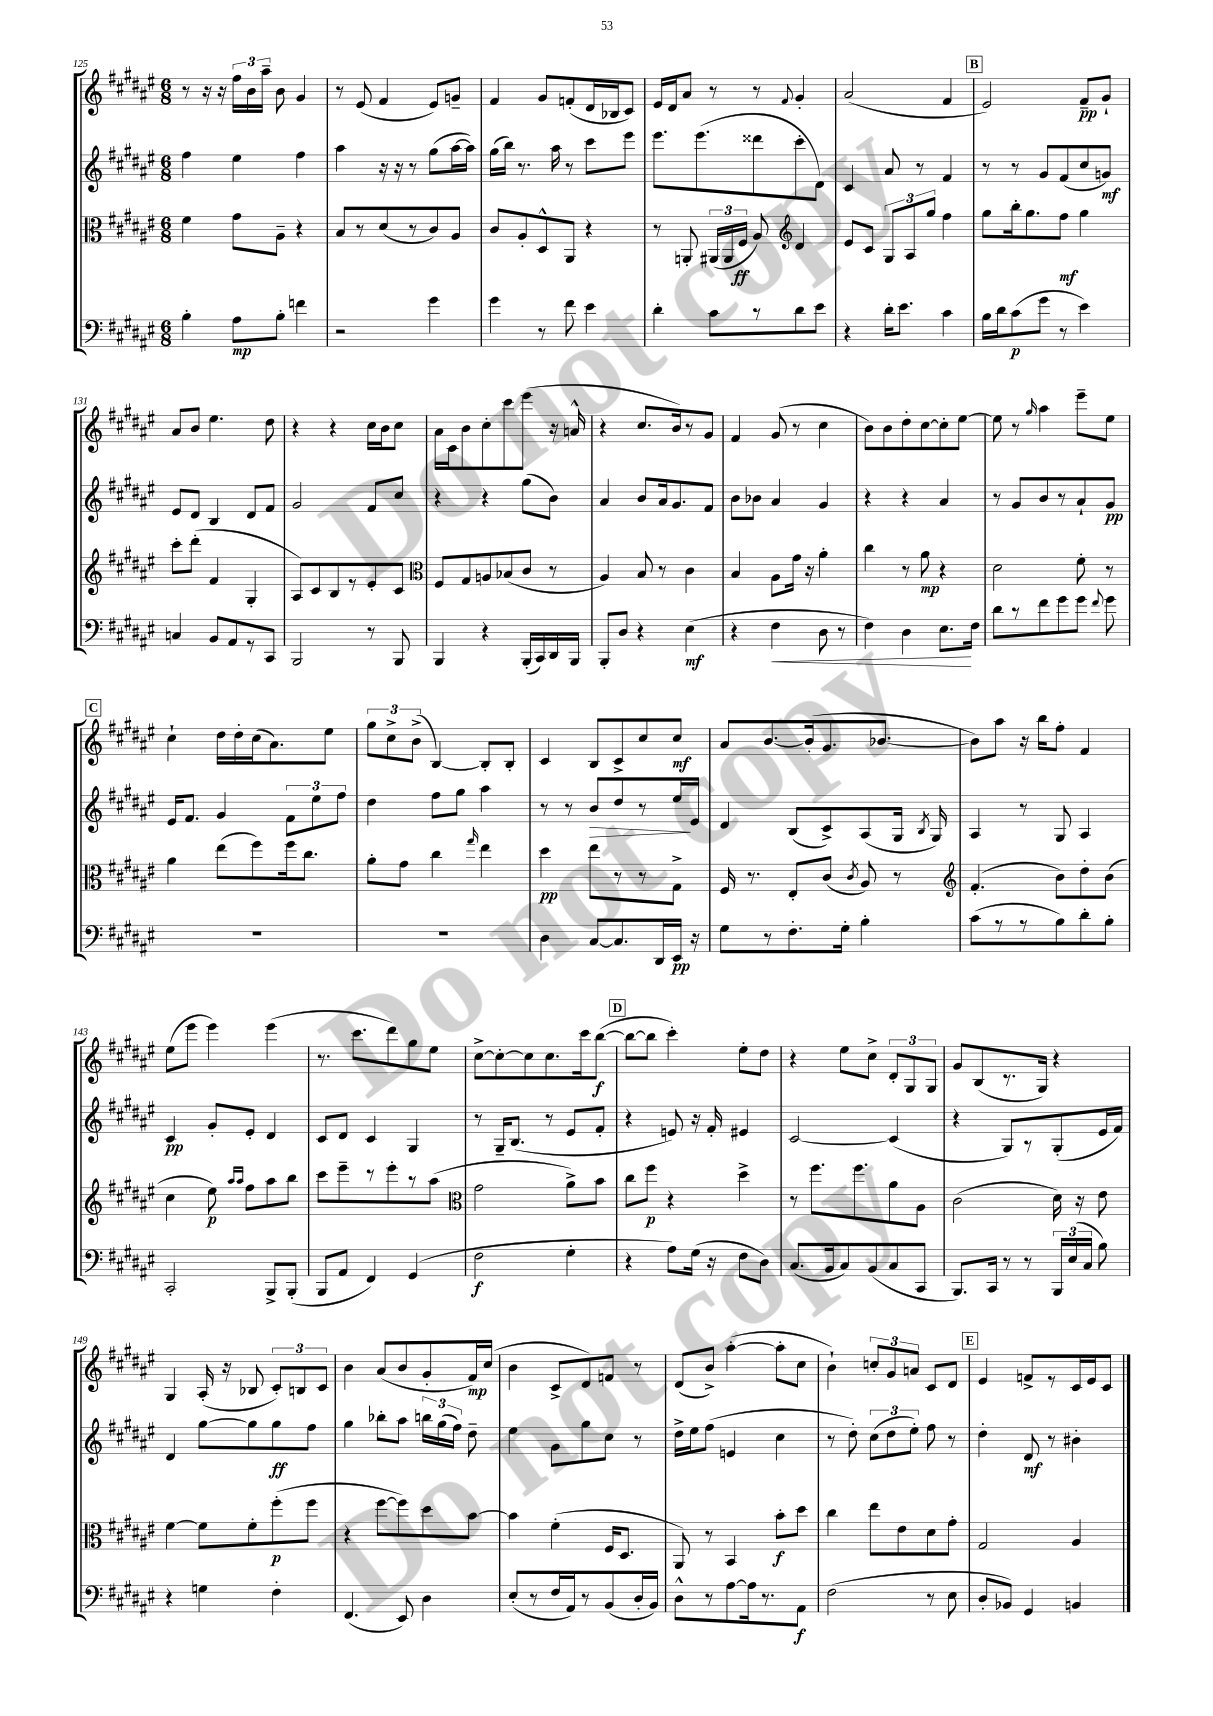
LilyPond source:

<<
\new StaffGroup <<
\new Staff = "s0" {
    \clef treble \key fis \major \numericTimeSignature \time 6/8
    \autoBeamOff r8 r16 r16 \tuplet 3/2 { fis''16[ b'16 ais''16]-- } b'8 gis'4 |
    r8 eis'8( fis'4 eis'8[) g'8]-- |
    fis'4 gis'8[ f'8-.( dis'16 bes16 cis'8]) |
    eis'16[ dis'16 ais'8] r8 r8 \appoggiatura { fis'8 } gis'4-. |
    ais'2( fis'4 |
    \mark \markup { \box "B" } eis'2) fis'8[--\pp gis'8]-! |
    ais'8[ b'8] eis''4. dis''8 |
    r4 r4 cis''16[ b'16 cis''8] |
    ais'16[ cis'16 b'8 cis''8-. cis'''8 eis'''8]( r16 a'16-^ |
    r4 cis''8.[ b'16) r8 gis'8] |
    fis'4 gis'8( r8 cis''4 |
    b'8[) b'8 dis''8-. cis''8~ cis''8-. eis''8]~ |
    eis''8 r8 \grace { gis''16 } ais''4 eis'''8[-- eis''8] |
    \mark \markup { \box "C" } cis''4-! dis''16[ dis''16-. cis''16( ais'8.) eis''8] |
    \tuplet 3/2 { gis''8[ cis''8-> b'8]->( } b4~) b8[-. b8]-. |
    cis'4 b8[ cis'8-> cis''8 cis''8]\mf |
    ais'8[ b'8.~ b'16-.( gis'8. bes'8.]~ |
    bes'8[) ais''8] r16 b''16[ fis''8]-. fis'4 |
    eis''8[( eis'''8] eis'''4) eis'''4( |
    r8. cis'''8.[ dis'''8) gis''8 eis''8] |
    cis''8[~-> cis''8~-. cis''8 cis''8. cis'''16 b''8]~\f( |
    \mark \markup { \box "D" } b''8[~ b''8] cis'''4-.) eis''8[-. dis''8] |
    r4 eis''8[ cis''8]-> \tuplet 3/2 { dis'8[-. gis8 gis8] } |
    gis'8[ b8( r8. gis16]) r4 |
    gis4 ais16-.( r16 bes8 \tuplet 3/2 { cis'8[-.) b8 cis'8] } |
    b'4 ais'8[( b'8 gis'8-. fis'16\mp) cis''16]( |
    b'4 cis'8[-> dis'8) f'8] r8 |
    dis'8[( b'8]->) ais''4~-.( ais''8[-. cis''8] |
    b'4-!) \tuplet 3/2 { c''8[-. gis'8 a'8] } cis'8[ dis'8] |
    \mark \markup { \box "E" } eis'4 f'8[-> r8 cis'16 eis'16 cis'8] \bar "|." |
}
\new Staff = "s1" {
    \clef treble \key fis \major \numericTimeSignature \time 6/8
    \autoBeamOff fis''4 eis''4 fis''4 |
    ais''4 r16 r16 r8 gis''8[( ais''16~ ais''16]) |
    gis''16[( b''16]) r8. ais''16 r8 cis'''8[ eis'''8] |
    eis'''8.[ eis'''8.( disis'''8 cis'''8-. dis'8]) |
    cis'4 ais'8 r8 fis'4 |
    \mark \markup { \box "B" } r8 r8 gis'8[ fis'8( cis''8 g'8]\mf) |
    eis'8[ dis'8] b4 dis'8[ fis'8] |
    gis'2 fis'8[ cis''8] |
    r4 r4 gis''8[( b'8]) |
    ais'4 b'8[ ais'16 gis'8. fis'8] |
    b'8[ bes'8] ais'4 gis'4 |
    r4 r4 ais'4 |
    r8 gis'8[ b'8 r8 ais'8-! gis'8]\pp |
    \mark \markup { \box "C" } eis'16[ fis'8.] gis'4 \tuplet 3/2 { fis'8[ eis''8 fis''8] } |
    dis''4 fis''8[ gis''8] ais''4 |
    r8 r8 b'8[\> dis''8 r8 eis''16\! eis'16] |
    dis'4 b8[( cis'8->) ais8( gis16] \acciaccatura { b8 } gis16) |
    ais4 r8 gis8 ais4 |
    cis'4\pp gis'8[-. eis'8]-. dis'4 |
    cis'8[ dis'8] cis'4 gis4 |
    r8 gis16[-- b8.]( r8 eis'8[ fis'8]-. |
    \mark \markup { \box "D" } r4 e'8) r16 fis'16-. eis'4 |
    cis'2~ cis'4( |
    r4 gis8[) r8 gis8-.( eis'16 fis'16]) |
    dis'4 gis''8[~ gis''8 gis''8\ff fis''8] |
    gis''4 bes''8[-. ais''8] \tuplet 3/2 { b''16[ gis''16( fis''16]) } dis''8-- |
    eis''4 gis'8[ gis''8 cis''8] r8 |
    dis''16[-> eis''16 fis''8]( e'4 cis''4 |
    r8 dis''8-.) \tuplet 3/2 { cis''8[( dis''8 eis''8]-.) } fis''8 r8 |
    \mark \markup { \box "E" } dis''4-. dis'8\mf r8 bis'4-. \bar "|." |
}
\new Staff = "s2" {
    \clef alto \key fis \major \numericTimeSignature \time 6/8
    \autoBeamOff fis'4 gis'8[ ais8]-- r4 |
    b8[ r8 dis'8( r8 cis'8) ais8] |
    cis'8[ ais8-. dis8-^ ais,8] r4 |
    r8 a,8-. \tuplet 3/2 { ais,16[( ais,16 fis16]\ff } ais8) \clef treble dis'4 |
    eis'8[ cis'8] \tuplet 3/2 { gis8[ ais8 gis''8] } fis''4 |
    \mark \markup { \box "B" } gis''8[ b''16-. gis''8. fis''8]\mf gis''4 |
    cis'''8[-. dis'''8]-.( fis'4 gis4-. |
    ais8[) cis'8 b8 r8 eis'8-. cis'8] |
    \clef alto fis8[ gis8 a8 bes8( cis'8] r8 |
    ais4) b8 r8 cis'4 |
    b4 ais8[ gis'16] r16 ais'4-. |
    cis''4 r8 ais'8\mp r4 |
    dis'2 fis'8-. r8 |
    \mark \markup { \box "C" } ais'4 eis''8[( fis''8) fis''16 cis''8.] |
    ais'8[-. gis'8] cis''4 \grace { gis''16 } eis''4 |
    dis''4\pp eis''8[ r8 r8 gis8]-> |
    fis16 r8. eis8[-. cis'8]( \acciaccatura { cis'8 } ais8) r8 |
    \clef treble fis'4.-.( b'8[) dis''8-. b'8]( |
    cis''4 eis''8\p) \grace { ais''16[ ais''16] } fis''8[ ais''8 b''8] |
    cis'''8[ eis'''8-- r8 eis'''8-. r8 ais''8]( |
    \clef alto gis'2 ais'8[->) b'8] |
    \mark \markup { \box "D" } cis''8[ fis''8]\p r4 dis''4-> |
    r8 fis''8.[ fis''8. ais'8 ais8] |
    cis'2( dis'16) r16 eis'8 |
    fis'4~ fis'8[ fis'8-. fis''8-.\p( fis''8] |
    r4 fis''8[~ fis''8) dis''8 b'8]~ |
    b'4 fis'4-.( fis16[ dis8.] |
    ais,8) r8 b,4 b'8[-.\f dis''8] |
    cis''4 eis''8[ eis'8 dis'8 gis'8]-. |
    \mark \markup { \box "E" } gis2 ais4 \bar "|." |
}
\new Staff = "s3" {
    \clef bass \key fis \major \numericTimeSignature \time 6/8
    \autoBeamOff b4-. ais8[\mp b8]-. f'4 |
    r2 gis'4 |
    gis'4 r8 fis'8 eis'4 |
    dis'4-. cis'8[ r8 dis'8 eis'8] |
    r4 dis'16[-. eis'8.] cis'4 |
    \mark \markup { \box "B" } b16[ dis'16 cis'8\p( gis'8] r8 eis'4) |
    c4 b,8[ ais,8 r8 cis,8] |
    b,,2 r8 b,,8 |
    b,,4 r4 b,,16[-.( cis,16) dis,16 b,,16] |
    b,,8[-. dis8] r4 eis4\mf( |
    r4 fis4\< dis8 r8 |
    fis4) dis4 eis8.[\! fis16] |
    dis'8[ r8 fis'8 gis'8 gis'8] \appoggiatura { fis'8 } gis'8 |
    \mark \markup { \box "C" } R2. |
    R2. |
    dis4 cis8[~ cis8. dis,16 eis,16]\pp r16 |
    gis8[ r8 fis8.-. gis16]-. b4-. |
    cis'8[( r8 r8 b8) dis'8-. b8]-. |
    cis,2-. b,,8[-> b,,8]-.( |
    b,,8[ ais,8] fis,4) gis,4( |
    fis2\f gis4-. |
    \mark \markup { \box "D" } r4 ais8[) gis16]( r16 fis8[ dis8]) |
    cis8.[( b,16 cis8) b,8( cis8 cis,8] |
    b,,8.[) cis,16] r8 r8 \tuplet 3/2 { b,,16[ eis16( cis16] } b8) |
    r4 g4 fis4-. |
    fis,4.( eis,8) dis4 |
    eis8[-.( r8 fis16 ais,16) r8 b,8( dis16-. b,16]) |
    dis8[-^ r8 ais8~ ais16 r8. ais,8]\f |
    fis2( r8 eis8 |
    \mark \markup { \box "E" } dis8[-. bes,8]) gis,4 b,4 \bar "|." |
}
>>
>>
\layout { \context { \Score currentBarNumber = #125 } }
